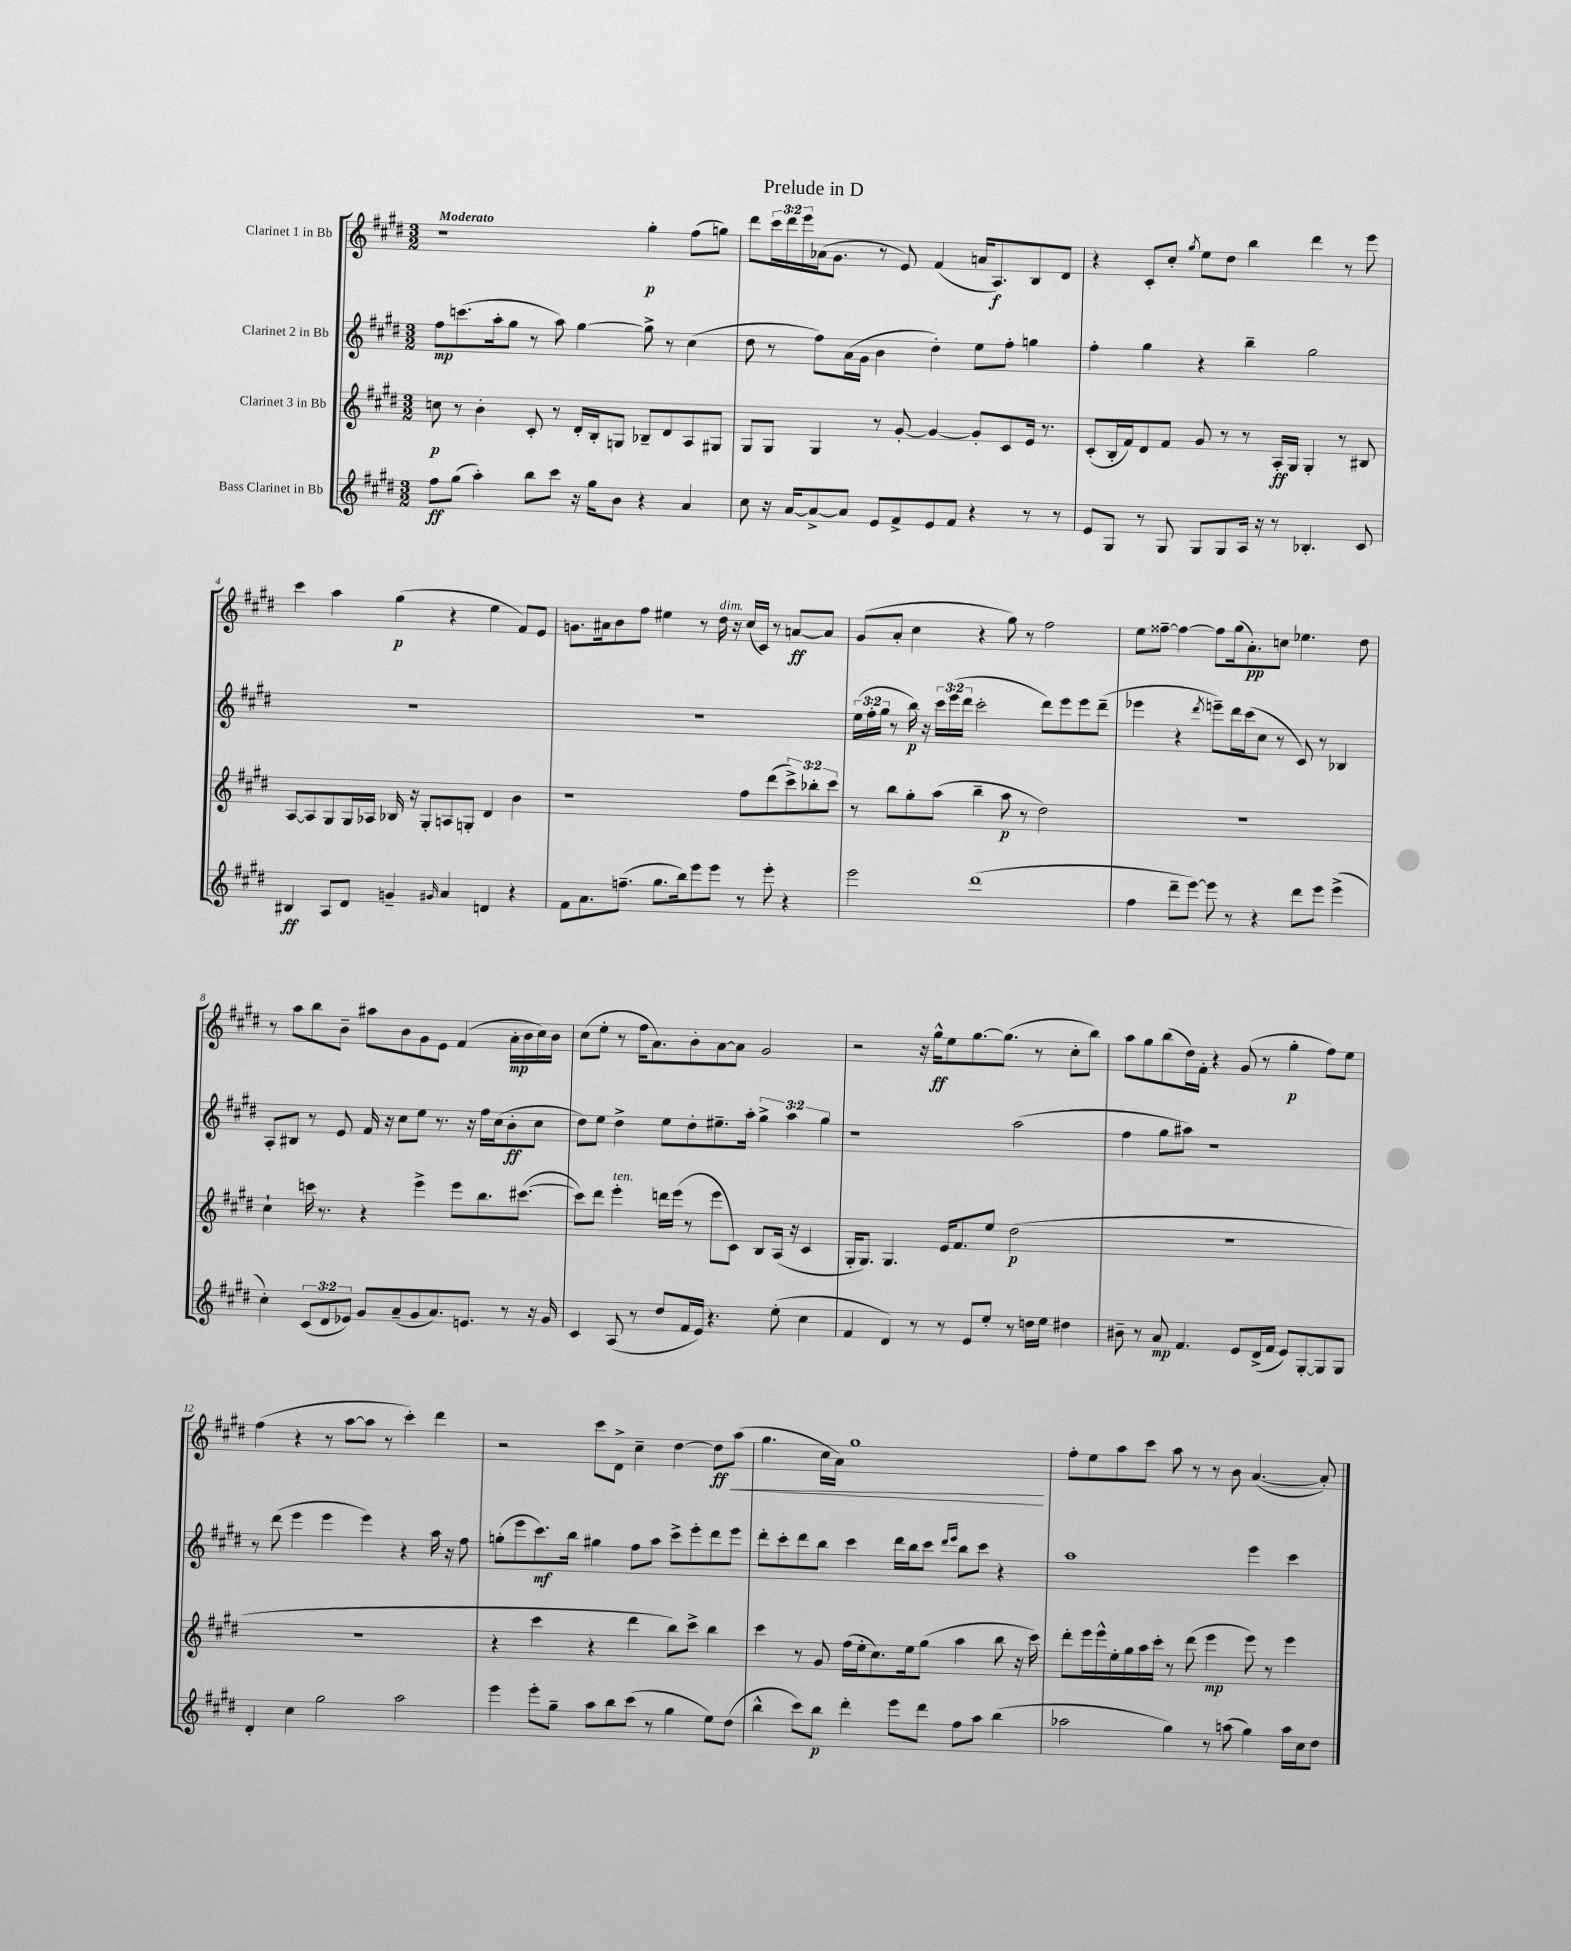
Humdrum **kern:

**kern	**kern	**kern	**kern
*staff4	*staff3	*staff2	*staff1
*clefG2	*clefG2	*clefG2	*clefG2
*k[f#c#g#d#]	*k[f#c#g#d#]	*k[f#c#g#d#]	*k[f#c#g#d#]
*M3/2	*M3/2	*M3/2	*M3/2
8ff#	8cc	8ff#	1r
(8gg#	8r	(8.ccc	.
4aa')	4b'	.	.
.	.	16aa'	.
.	.	8gg#	.
8bb	8c#'	8r	.
8ccc#	8r	8aa)	.
16r	16d#'	[4gg#	.
16gg#	16B'	.	.
8b	8G	.	.
4r	8B-~	8gg#^]	4gg#'
.	8d#	8r	.
4a	8A	(4cc#	(8ff#
.	8G#	.	8gg)
=	=	=	=
8cc#	8G#	8dd#	8ddd#
16r	8G#	8r	24ccc#
.	.	.	24ddd#
[16a	.	.	.
.	.	.	24eee
8a^_	4G#	8ff#)	(16a-
.	.	.	8.g#
8a]	.	(16a	.
.	.	16g#	.
8e	8r	4b	8r
8f#^	[8g#'	.	8e)
8e	4g#_	4dd#')	(4f#
8f#	.	.	.
4r	8g#']	8ee	16a
.	.	.	8.A)
.	8c#	8ff#'	.
8r	16e	4gg	8B
.	8.r	.	.
8r	.	.	8d#
=	=	=	=
8e	(8c#'	4ff#'	4r
8G#	16B'	.	.
.	16f#)	.	.
8r	8d#	4gg#	8c#'
8G#	8f#	.	8cc#'
.	.	.	8qgg#
8G#	8g#	4r	8ee
8G#	8r	.	8dd#
16A	8r	4bb~	4bb
16r	.	.	.
8r	16A'	.	.
.	16G#	.	.
4.B-'	4G#'	2gg#	4ddd#
.	8r	.	8r
8c#	8B#	.	8eee
=	=	=	=
4B#	[8A	1.r	4ccc#
.	8A]	.	.
8A	8G#	.	4aa
8d#	16G#	.	.
.	16A-	.	.
4g~	16B-	.	(4gg#
.	16r	.	.
.	8G#'	.	.
16qqg#	.	.	.
4a	8A	.	4r
.	8G'	.	.
4d	4d#	.	4ee
4r	4b	.	8f#)
.	.	.	8e
=	=	=	=
8f#	1r	1.r	8.g
8.a	.	.	.
.	.	.	16a#
.	.	.	8b
(8.ff~	.	.	.
.	.	.	8ff#
8.gg#	.	.	4ee#
16bb)	.	.	.
8eee	.	.	8r
8eee	.	.	16dd#
.	.	.	16r
8r	8ff#	.	(16cc#
.	.	.	16c#)
8eee'	(8ddd#	.	8r
4r	12ccc#^)	.	[8a
.	12bb-'	.	.
.	.	.	8a]
.	12ccc#	.	.
=	=	=	=
2eee	8r	(24ee	(8g#
.	.	24ff#'	.
.	.	24gg#	.
.	8bb	8r	8a'
.	8gg#'	16bb)	4cc#
.	.	16r	.
.	(8aa	24ccc#	.
.	.	(24eee	.
.	.	24ddd#	.
(1ddd#	4bb~	2ccc#'	4r
.	8aa	.	8gg#)
.	8r	.	8r
.	2dd#)	8ddd#)	2ff#
.	.	8eee	.
.	.	8eee	.
.	.	(8ddd#~	.
=	=	=	=
4ff#	1.r	4eee-	8ee
.	.	.	[8ff##~
8ddd#~	.	4r	4ff##_
[8eee)	.	.	.
.	.	8qddd#	.
8eee]	.	8eee~)	8ff##]
8r	.	16ddd#	(16gg#
.	.	(16ccc#	8.a')
4r	.	8cc#	.
.	.	8r	8cc
8ddd#	.	8c#)	4.ee-
8eee	.	8r	.
(4eee^	.	4B-	.
.	.	.	8dd#
=	=	=	=
4cc#')	4cc#`	8A'	8r
.	.	8B#	8aa
(12c#	16ccc	8r	8bb
.	8.r	.	.
12d#	.	.	.
.	.	8e	8b~
12e-)	.	.	.
8g#	4r	16f#	8aa#
.	.	16r	.
(8a~	.	8cc#	8b
8g#	4eee^	8ee	8g#
8.a)	.	8.r	8e
.	8eee	.	(4f#
8.e	.	16r	.
.	8.bb	16ff#	.
.	.	(16cc#	.
8r	.	8b'	16a'
.	([8.ccc#	.	16b
16r	.	8cc#	16cc#)
16g#	.	.	16b
=	=	=	=
4c#	8ccc#])	8dd#)	(8cc#
.	8ddd#	8ee	8ee'
(8A	4eee'	4dd#^	8r
8r	.	.	16ff#
.	.	.	8.a)
8dd#	16ddd	8ee	.
.	(16eee	.	.
16f#	8r	8dd#'	8b'
16e)	.	.	.
4.r	8eee	8.ee#~	[8a
.	8c#)	.	8a]
.	.	16aa'	.
.	8B	6gg#^	2g#
(8ee'	(16A	.	.
.	.	6aa	.
.	16r	.	.
4cc#	4c#	.	.
.	.	6gg#	.
=	=	=	=
4f#	16G#'	1r	2r
.	8.G#)	.	.
4d#)	4.G#	.	.
8r	.	.	16r
.	.	.	16gg#^^
8r	16e	.	8ee
.	8.f#	.	.
8e	.	.	[8.gg#
8ee'	8ee	.	.
.	.	.	(8.gg#]
8r	(2dd#	(2aa	.
16dd	.	.	8r
16ee	.	.	.
4dd#	.	.	8cc#'
.	.	.	8bb)
=	=	=	=
8b#~	1.r	4ff#	8aa
8r	.	.	8gg#
8a	.	8gg#	(8bb
4.f#	.	8aa#)	16dd#)
.	.	.	16f#'
.	.	1r	4r
8e	.	.	(8g#
(16d#^	.	.	8r
16f#	.	.	.
8e)	.	.	4gg#'
[8G#'	.	.	.
8G#]	.	.	8ff#)
8G#	.	.	8ee
=	=	=	=
4d#'	1.r	8r	(4ff#
.	.	(8ddd#	.
4cc#	.	4eee	4r
2gg#	.	4eee	8r
.	.	.	[8aa
.	.	4eee)	8aa]
.	.	.	8r
2aa	.	4r	4ccc#')
.	.	16aa	4ddd#
.	.	16r	.
.	.	8ff#	.
=	=	=	=
4eee	4r	(8gg'	2r
.	.	8eee	.
8eee'	4ccc#	8.ccc#)	.
8gg#~	.	.	.
.	.	16bb	.
8aa	4r	4gg#	8ccc#
8bb	.	.	8d#^
(8ccc#	4ddd#	8ff#	4cc#~
8r	.	8aa	.
4gg#	8bb)	8ccc#^	[4dd#
.	8ccc#^	8eee'	.
8ee)	4bb	8ddd#	8dd#]
(8dd#	.	8eee	(8aa
=	=	=	=
4bb^^	4ccc#	8ddd#'	4.gg#
.	.	8ccc#'	.
8ccc#)	8r	8ddd#	.
8bb	8g#	8bb	16cc#
.	.	.	16a)
4ddd#'	(16ff#	4ccc#	1gg#
.	16ee'	.	.
.	8.cc#)	.	.
8eee	.	16ddd#	.
.	16ee	16bb	.
8ddd#	(8gg#	8ccc#	.
.	.	16qqddd#	.
.	.	16qqeee	.
8ff#	4aa	8bb	.
8aa	.	8ccc#	.
(4bb	8bb	4r	.
.	16r	.	.
.	16ccc#)	.	.
=	=	=	=
2aa-	8ddd#'	1aa	8ff#'
.	16eee	.	8ee
.	16eee^^	.	.
.	16ee'	.	8aa
.	16gg#	.	.
.	16aa	.	8ccc#
.	16ccc#'	.	.
4gg#)	8r	.	8aa
.	(8ddd#	.	8r
8r	4eee	.	8r
(8aa	.	.	8b
4gg#)	8eee)	4eee	([4.a
.	8r	.	.
16aa	4eee	4ccc#	.
16cc#	.	.	.
8dd#	.	.	8a'])
==	==	==	==
*-	*-	*-	*-
